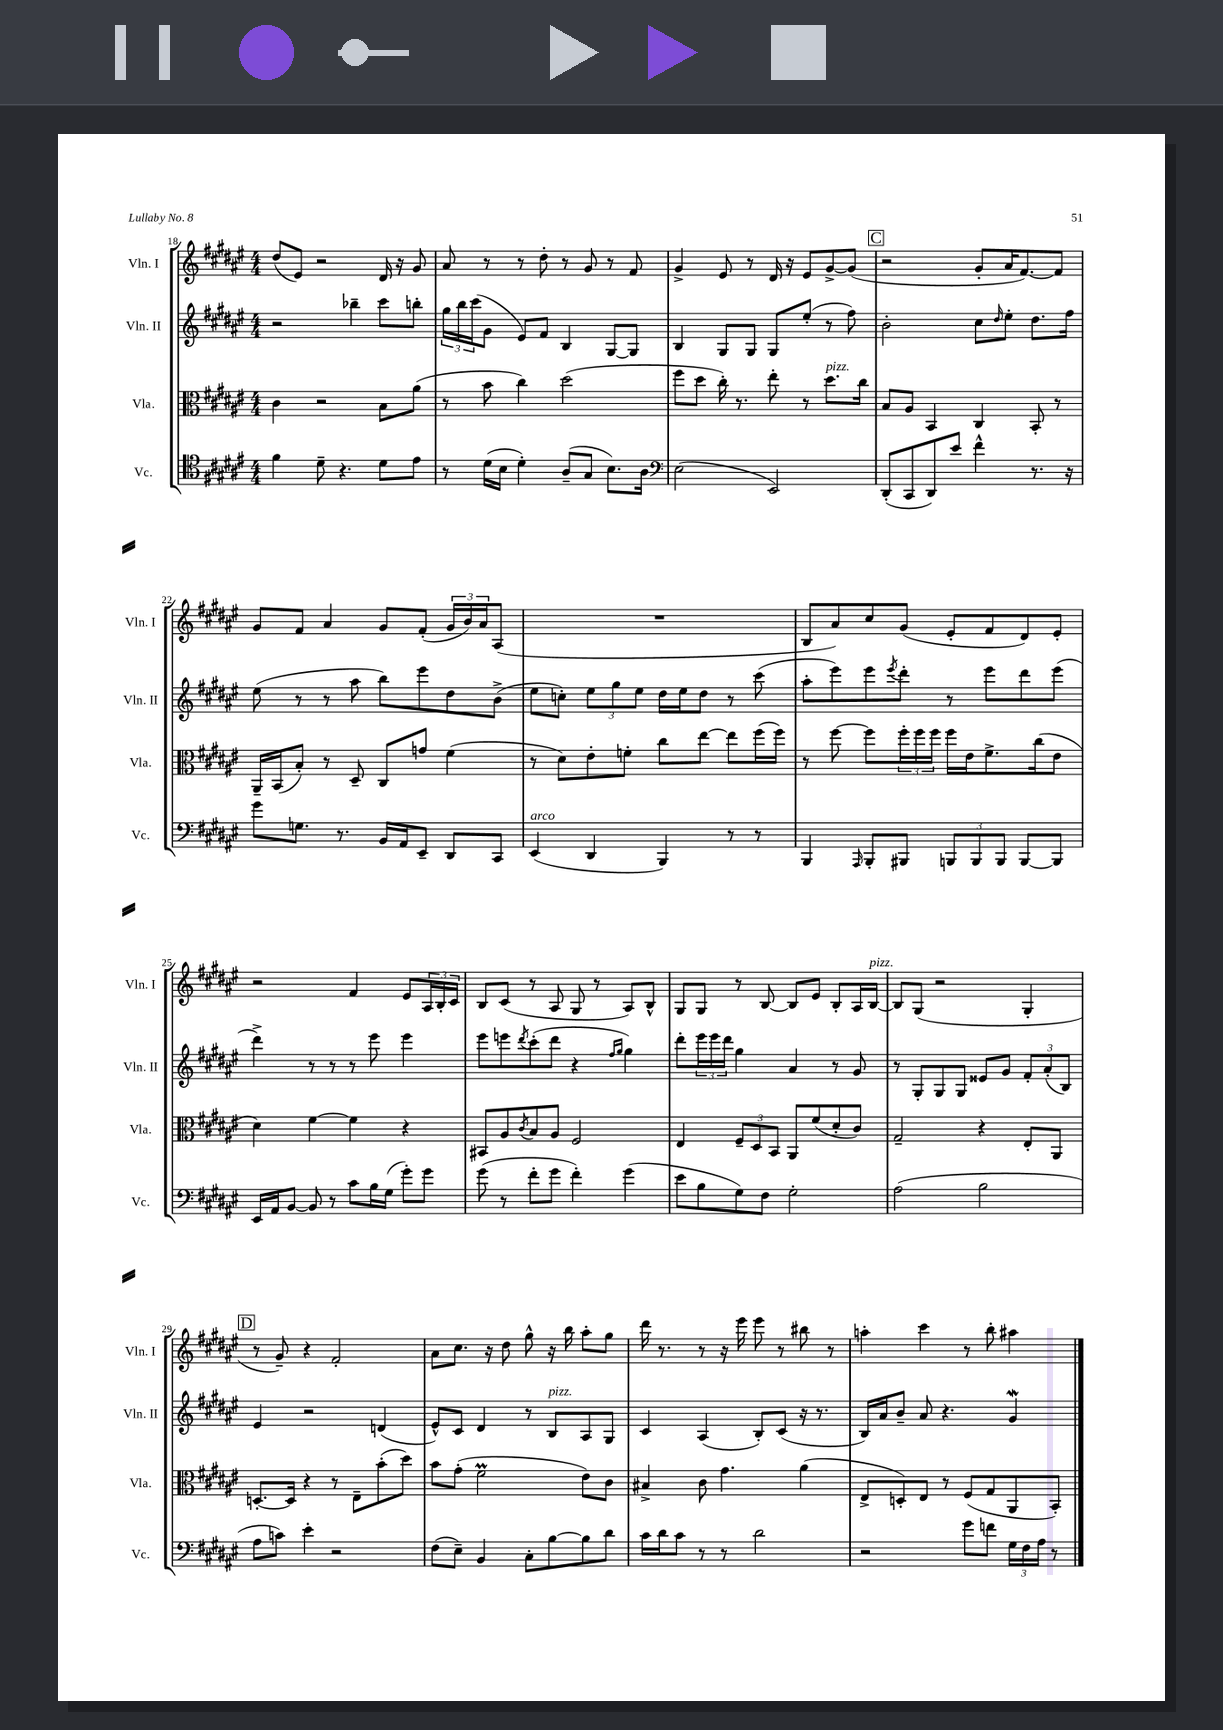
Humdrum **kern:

**kern	**kern	**kern	**kern
*part4	*part3	*part2	*part1
*staff4	*staff3	*staff2	*staff1
*I"Vc.	*I"Vla.	*I"Vln. II	*I"Vln. I
*I'Vc.	*I'Vla.	*I'Vln. II	*I'Vln. I
*clefC4	*clefC3	*clefG2	*clefG2
*k[f#c#g#d#a#e#]	*k[f#c#g#d#a#e#]	*k[f#c#g#d#a#e#]	*k[f#c#g#d#a#e#]
*M4/4	*M4/4	*M4/4	*M4/4
=18	=18	=18	=18
4f#\	4c#\	2r	(8dd#/L
.	.	.	8e#/J)
8d#~\	2r	.	2r
4.r	.	.	.
.	.	4bb-X~\	.
8d#\L	8B\L	8ccc#\L	16d#/
.	.	.	16r
8e#\J	(8a#\J	8bbn'\J	8g#/
=19	=19	=19	=19
8r	8r	24gg#\LL	8a#/
.	.	24bb\	.
.	.	(24ccc#\J	.
(16d#\LL	8b\	8g#\J	8r
16B\JJ	.	.	.
4d#'\)	4cc#\)	8e#/L)	8r
.	.	8f#/J	8dd#'\
(8A#~/L	(2dd#\	4B/	8r
8G#/J	.	.	8g#/
8.B\L)	.	[8G#/L	8r
.	.	8G#/J]	8f#/
16A#\Jk	.	.	.
=20	=20	=20	=20
*clefF4	*	*	*
(2E#\	8ff#\L	4B/	4g#^/
.	8dd#\J	.	.
.	16cc#'\)	8G#/L	8e#/
.	8.r	.	.
.	.	8G#/J	8r
2EE#/)	8ee#'\	8G#/L	16d#/
.	.	.	16r
.	8r	(8ee#'/J	8e#/L
!	!LO:TX:a:i:t=pizz.	!	!
.	8.dd#\L	8r	[8g#^/
.	.	8ff#\)	(8g#/J]
.	16cc#\Jk	.	.
!!LO:REH:place=s1:t=C
=21	=21	=21	=21
(8DD#'/L	8B/L	2b'\	2r
8CC#/	8A#/J	.	.
8DD#/)	4BB/	.	.
8e#/J	.	.	.
4f#^^\	4C#/	8cc#\L	8g#'/L
.	.	16qqdd#/	.
.	.	8ee#'\J	16a#/K
.	.	.	[8.f#/)
8.r	8BB'/	8.dd#\L	.
.	8r	.	8f#/J]
16r	.	16ff#\Jk	.
!!LO:LB:g=z
=22	=22	=22	=22
8g#\L	16AA#~/LL	(8ee#\	8g#/L
.	(16BB/J	.	.
8.Gn\J	8B'/J)	8r	8f#/J
.	8r	8r	4a#/
8.r	.	.	.
.	8D#~/	8aa#\	.
16BB/LL	8C#/L	8bb\L)	8g#/L
16AA#/J	.	.	.
8EE#~/J	8gn/J	8eee#\	(8f#'/J
8DD#/L	(4f#\	8dd#\	24g#/LL
.	.	.	24b/)
.	.	.	24a#/J
8CC#/J	.	(8b^\J	(8A#/J
=23	=23	=23	=23
!LO:TX:a:i:t=arco	!	!	!
(4EE#/	8r	8ee#\L	1r
.	8d#\L)	8ccn'\J)	.
4DD#/	8e#'\	12ee#\L	.
.	.	12gg#\	.
.	8fn'\J	.	.
.	.	12ee#\J	.
4BBB/)	8cc#\L	16dd#\LL	.
.	.	16ee#\J	.
.	[8ee#\J	8dd#\J	.
8r	8ee#\L]	8r	.
8r	(16ff#\L	(8ccc#\	.
.	16ff#\JJ)	.	.
=24	=24	=24	=24
4BBB/	8r	8aa#'\L	8B/L
.	[8ff#\	8eee#\)	8a#/)
16qqAAA#/	.	.	.
8BBB'/L	8ff#\L]	8eee#\	8cc#/
.	.	8qeee#/	.
8BBB#X/J	24ff#'\L	8ddd#'\J	(8g#/J
.	24ff#\	.	.
.	24ff#\JJ	.	.
12BBBn/L	16ff#\LL	8r	8e#'/L
.	16e#\J	.	.
12BBB/	.	.	.
.	8.f#^\	8eee#\L	8f#/
12BBB/J	.	.	.
[8BBB/L	.	8ddd#\	8d#/)
.	(16cc#\k	.	.
8BBB/J]	8e#\J	(8eee#\J	8e#'/J
!!LO:LB:g=z
=25	=25	=25	=25
16EE#/LL	4d#\)	4ddd#^\)	2r
16AA#/J	.	.	.
[8BB/J	.	.	.
8BB/]	[4f#\	8r	.
8r	.	8r	.
8c#\L	4f#\]	8r	4f#/
16B\L	.	8eee#\	.
(16G#\JJ	.	.	.
8g#'\L)	4r	4eee#\	8e#/L
8g#\J	.	.	24A#/L
.	.	.	24B'/
.	.	.	24c#/JJ
=26	=26	=26	=26
(8g#\	8BB#X/L	8eee#\L	8B/L
8r	8A#/	8eeen\	(8c#/J
.	8qc#/	8qddd#/	.
8f#'\L	8B/	(8ccc#'\	8r
8g#\J	8A#/J	8ddd#\J	8A#/
4f#'\)	2F#/	4r	8G#/
.	.	.	8r
.	.	16qqff#/LL	.
.	.	16qqgg#/JJ	.
(4g#\	.	4gg#\)	8A#/L)
.	.	.	8B^^/J
=27	=27	=27	=27
8e#\L	4E#/	8ddd#'\L	8G#/L
8B\	.	24eee#\L	8G#/J
.	.	24eee#\	.
.	.	24ddd#\JJ	.
8G#\)	12F#~/L	4gg#\	8r
.	12D#/	.	.
8F#\J	.	.	[8B/
.	12BB/J	.	.
2G#'\	8AA#/L	4a#/	8B/L]
.	(8f#/	.	8e#/J
.	8d#'/	8r	8B'/L
.	8c#/J)	8g#/	16A#/L
!	!	!	!LO:TX:a:i:t=pizz.
.	.	.	[16B/JJ
=28	=28	=28	=28
(2A#\	2G#~/	8r	8B/L]
.	.	8G#'/L	(8G#/J
.	.	8G#/	2r
.	.	8G#/J	.
2B\	4r	8e##X/L	.
.	.	8g#/J	.
.	8E#'/L	12f#'/L	4G#'/
.	.	(12a#'/	.
.	8AA#/J	.	.
.	.	12B/J)	.
!!LO:LB:g=z
!!LO:REH:place=s1:t=D
=29	=29	=29	=29
8A#\L	[8.Dn'/L	4e#/	8r
8cn\J)	.	.	8g#~/)
.	16D/Jk]	.	.
4e#'\	4r	2r	4r
2r	8r	.	2f#'/
.	8E#~\L	.	.
.	(8b'\	(4dn/	.
.	8dd#\J)	.	.
=30	=30	=30	=30
(8F#\L	8b\L	8e#^^/L)	8a#\L
8E#~\J)	(8g#'\J	8c#/J	8.cc#\J
4BB/	2f#M\	4d#/	.
.	.	.	16r
.	.	.	8dd#\
8C#'\L	.	8r	8gg#^^\
!	!	!LO:TX:a:i:t=pizz.	!
[8B\	.	8B/L	16r
.	.	.	16bb\
8B\]	8e#\L)	8A#/	8aa#'\L
8d#\J	8c#\J	8G#/J	8gg#\J
=31	=31	=31	=31
16c#\LL	4B#X^/	4c#/	16ddd#\
16d#\J	.	.	8.r
8c#\J	.	.	.
8r	8c#\	(4A#/	8r
8r	4.g#\	.	16r
.	.	.	16eee#\
2d#\	.	8B'/L)	8eee#\
.	.	(8c#/J	8r
.	(4a#\	16r	8bb#X\
.	.	8.r	.
.	.	.	8r
=32	=32	=32	=32
2r	8E#^/L	16B/LL)	4aan'\
.	.	16a#/J	.
.	8Dn'/)	8b~/J	.
.	8E#/J	8a#/	4ccc#\
.	8r	4.r	.
8g#\L	(8F#/L	.	8r
8fn\J	8G#/	.	8bb'\
24G#\LL	8AA#/	4g#W/	4aa#X\
24F#\	.	.	.
24A#\JJ	.	.	.
8r	8BB'/J)	.	.
==	==	==	==
*-	*-	*-	*-
